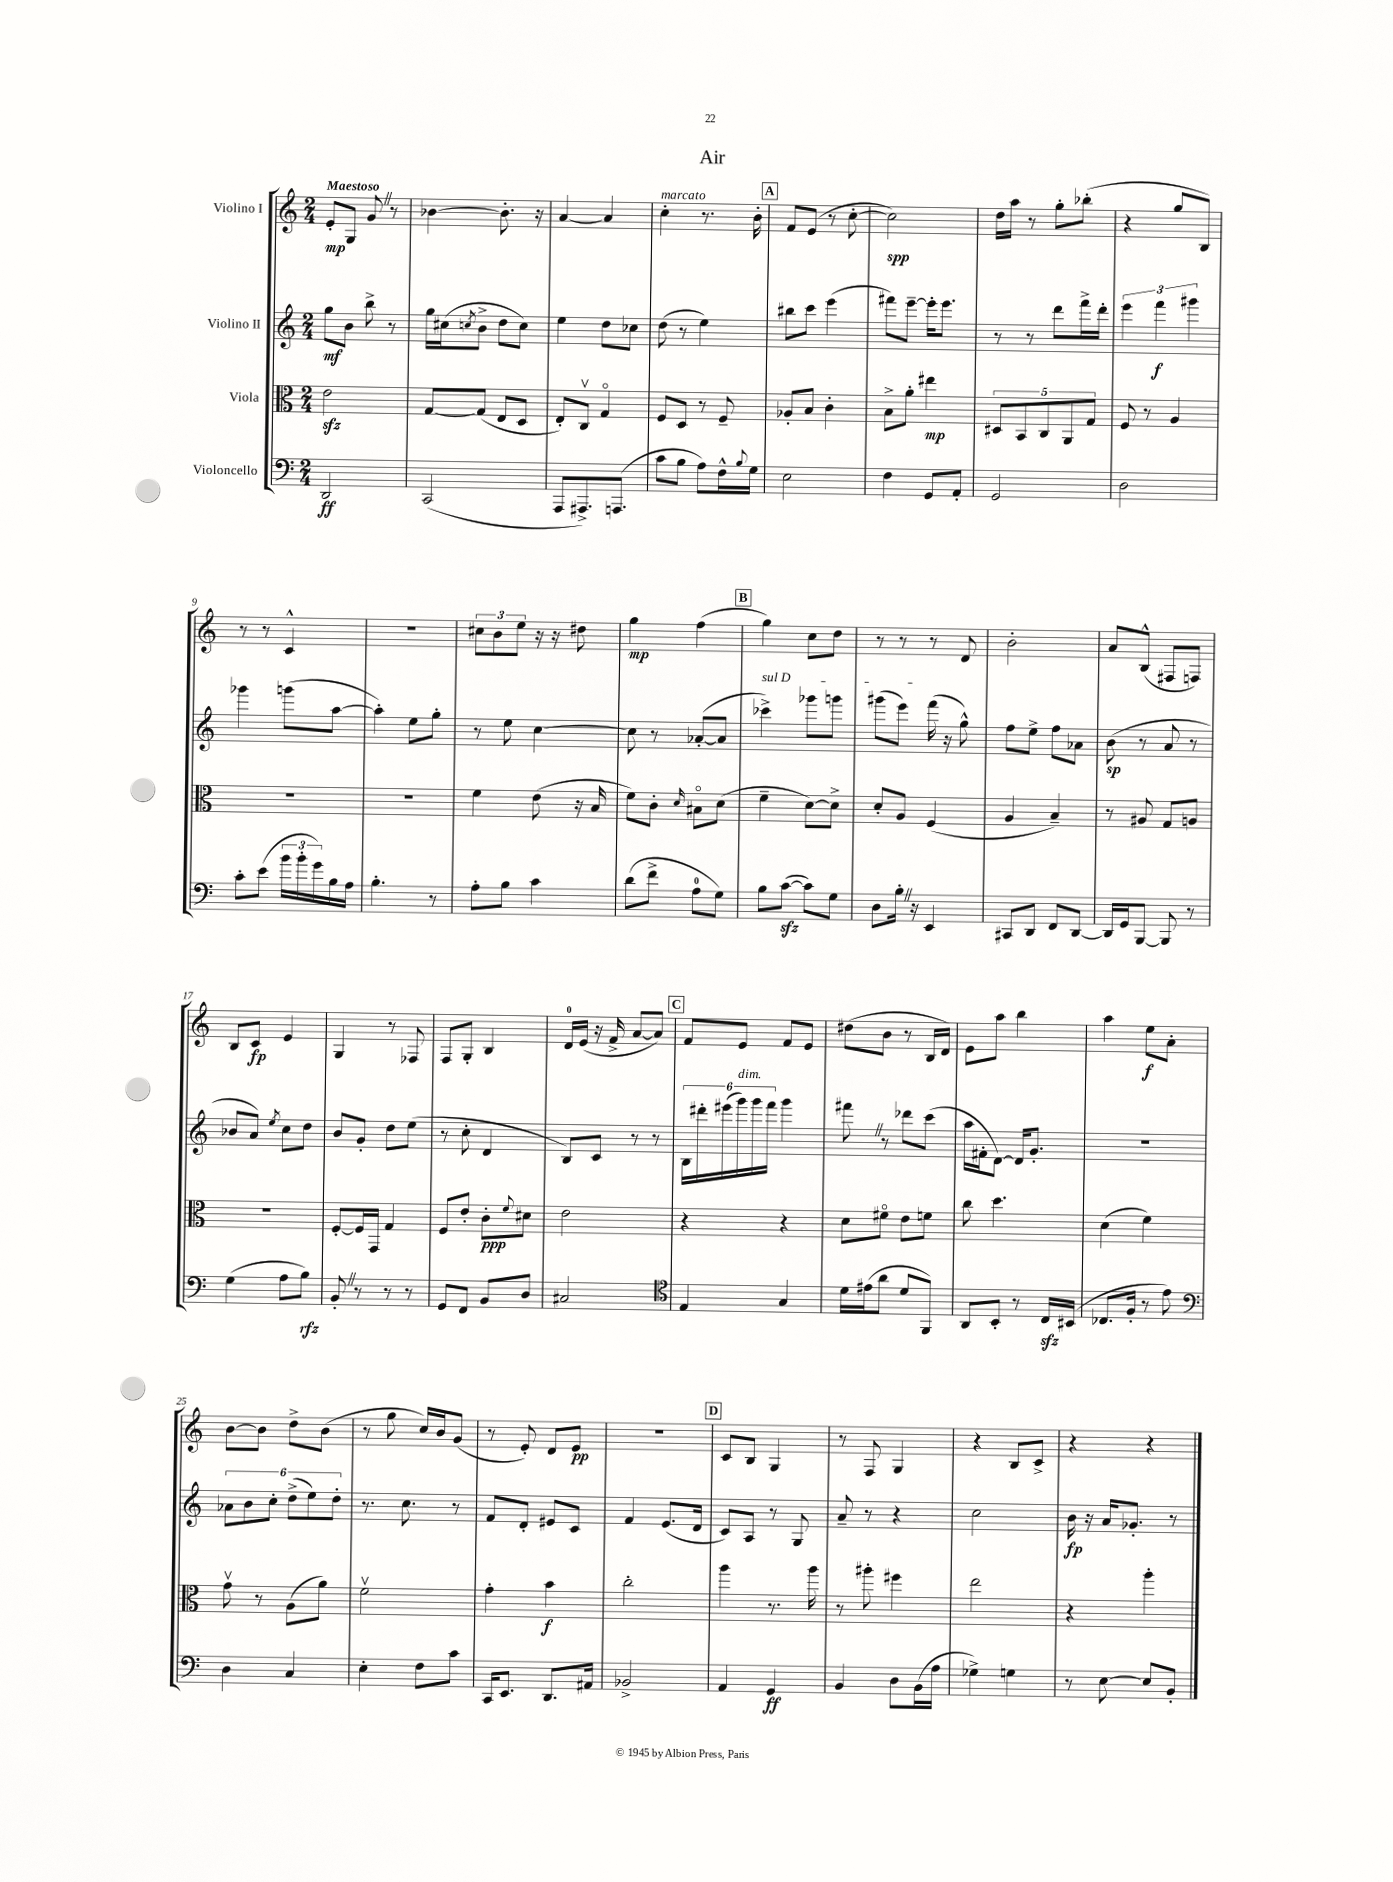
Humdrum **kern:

**kern	**dynam	**kern	**dynam	**kern	**dynam	**kern	**dynam
*part4	*part4	*part3	*part3	*part2	*part2	*part1	*part1
*staff4	*staff4	*staff3	*staff3	*staff2	*staff2	*staff1	*staff1
*I"Violoncello	*	*I"Viola	*	*I"Violino II	*	*I"Violino I	*
*clefF4	*	*clefC3	*	*clefG2	*	*clefG2	*
*k[]	*	*k[]	*	*k[]	*	*k[]	*
*M2/4	*	*M2/4	*	*M2/4	*	*M2/4	*
=1	=1	=1	=1	=1	=1	=1	=1
!	!	!	!	!	!	!LO:TX:a:B:t=Maestoso	!
2DD/	ff	2ezz\	.	8gg\L	mf	8e'/L	mp
.	.	.	.	8b\J	.	8G/J	.
.	.	.	.	8bb^\	.	8gZ/	.
.	.	.	.	8r	.	8r	.
=2	=2	=2	=2	=2	=2	=2	=2
(2CC/	.	[8G/L	.	16gg\LL	.	[4b-X\	.
.	.	.	.	(16cc#X\J	.	.	.
.	.	.	.	8qccn/	.	.	.
.	.	(8G/J]	.	8b^\J	.	.	.
.	.	8E/L	.	8dd\L	.	8.b-'\]	.
.	.	8D/J	.	8cc\J)	.	.	.
.	.	.	.	.	.	16r	.
=3	=3	=3	=3	=3	=3	=3	=3
8AAA/L	.	8E'/L)	.	4ee\	.	[4a/	.
8.AAA#X^/)	.	8Cv/J	.	.	.	.	.
.	.	4G/	.	8dd\L	.	4a/]	.
(8.AAAn/J	.	.	.	.	.	.	.
.	.	.	.	8cc-X\J	.	.	.
=4	=4	=4	=4	=4	=4	=4	=4
!	!	!	!	!	!	!LO:TX:a:i:t=marcato	!
8c\L	.	8F/L	.	(8dd\	.	4cc'\	.
8B\J	.	8D/J	.	8r	.	.	.
8A\L)	.	8r	.	4ee\)	.	8.r	.
16F^^\L	.	8F~/	.	.	.	.	.
8qqB/	.	.	.	.	.	.	.
16G\JJ	.	.	.	.	.	16b'\	.
!!LO:REH:place=s1:t=A
=5	=5	=5	=5	=5	=5	=5	=5
2E\	.	8A-X'/L	.	8bb#X\L	.	8f/L	.
.	.	8B/J	.	8ccc\J	.	(8e/J	.
.	.	4c'\	.	(4eee\	.	8r	.
.	.	.	.	.	.	[8cc'\	.
=6	=6	=6	=6	=6	=6	=6	=6
4F\	.	8B^\L	.	8fff#X\L)	.	2cc\])	spp
.	.	8a'\J	.	[8eee~\J	.	.	.
8GG/L	.	4ee#X\	mp	16eee'\KL]	.	.	.
.	.	.	.	8.eee\J	.	.	.
8AA'/J	.	.	.	.	.	.	.
=7	=7	=7	=7	=7	=7	=7	=7
2GG/	.	10D#X/L	.	8r	.	16dd\LL	.
.	.	.	.	.	.	16aa\JJ	.
.	.	10BB/	.	.	.	.	.
.	.	.	.	8r	.	8r	.
.	.	10C/	.	.	.	.	.
.	.	.	.	8ddd\L	.	8gg'\L	.
.	.	10AA/	.	.	.	.	.
.	.	.	.	16fff^\L	.	(8bb-X'\J	.
.	.	10G/J	.	.	.	.	.
.	.	.	.	16ddd'\JJ	.	.	.
=8	=8	=8	=8	=8	=8	=8	=8
2D\	.	8F/	.	6eee\	.	4r	.
.	.	8r	.	.	.	.	.
.	.	.	.	6fff\	f	.	.
.	.	4A/	.	.	.	8gg/L	.
.	.	.	.	6ggg#X\	.	.	.
.	.	.	.	.	.	8B/J)	.
!!LO:LB:g=z
=9	=9	=9	=9	=9	=9	=9	=9
8c'\L	.	2r	.	4ggg-X\	.	8r	.
(8e\J	.	.	.	.	.	8r	.
24b\LL	.	.	.	(8gggn\L	.	4c^^/	.
24b'\	.	.	.	.	.	.	.
24g\)	.	.	.	.	.	.	.
16B\	.	.	.	[8aa\J	.	.	.
16A\JJ	.	.	.	.	.	.	.
=10	=10	=10	=10	=10	=10	=10	=10
4.B'\	.	2r	.	4aa'\])	.	2r	.
.	.	.	.	8ee\L	.	.	.
8r	.	.	.	8gg'\J	.	.	.
=11	=11	=11	=11	=11	=11	=11	=11
8A'\L	.	4f\	.	8r	.	12cc#X\L	.
.	.	.	.	.	.	12b\	.
8B\J	.	.	.	8ee\	.	.	.
.	.	.	.	.	.	12ee\J	.
4c\	.	(8e\	.	[4cc\	.	16r	.
.	.	.	.	.	.	16r	.
.	.	16r	.	.	.	8dd#X\	.
.	.	16B/	.	.	.	.	.
=12	=12	=12	=12	=12	=12	=12	=12
(8d\L	.	8f\L)	.	8cc\]	.	4gg\	mp
8f^\J	.	8c'\J	.	8r	.	.	.
.	.	16qqd/	.	.	.	.	.
8A\L	.	8B#X\L	.	([8a-X'/L	.	(4ff\	.
8G\J)	.	(8d\J	.	8a-/J]	.	.	.
!!LO:REH:place=s1:t=B
=13	=13	=13	=13	=13	=13	=13	=13
!	!	!	!	!LO:TX:a:i:t=sul D	!	!	!
8B\L	.	4f~\	.	4ccc-X^\)	.	4gg\)	.
([8czz\J	.	.	.	.	.	.	.
8c\L])	.	[8d\L)	.	8ggg-X\L	.	8cc\L	.
8G\J	.	8d^\J]	.	8gggn\J	.	8dd\J	.
=14	=14	=14	=14	=14	=14	=14	=14
8D\L	.	8d'/L	.	(8ggg#X\L	.	8r	.
16B'Z\Jk	.	8A/J	.	8eee\J)	.	8r	.
16r	.	.	.	.	.	.	.
4EE/	.	(4F/	.	(16fff\	.	8r	.
.	.	.	.	16r	.	.	.
.	.	.	.	8gg^^\)	.	8d/	.
=15	=15	=15	=15	=15	=15	=15	=15
8CC#X/L	.	4A/	.	8ff\L	.	2b'\	.
8DD/J	.	.	.	8ee^\J	.	.	.
8FF/L	.	4B~/)	.	8ff\L	.	.	.
[8DD/J	.	.	.	8a-X\J	.	.	.
=16	=16	=16	=16	=16	=16	=16	=16
16DD/LL]	.	8r	.	(8b\	sp	8a/L	.
16GG/J	.	.	.	.	.	.	.
[8BBB/J	.	8A#X/	.	8r	.	(8B^^/J	.
8BBB/]	.	8G/L	.	8a/	.	8F#X/L	.
8r	.	8An/J	.	8r	.	8Fn/J)	.
!!LO:LB:g=z
=17	=17	=17	=17	=17	=17	=17	=17
(4G\	.	2r	.	8b-X/L	.	8B/L	.
.	.	.	.	8a/J)	.	8c/J	fp
.	.	.	.	8qee/	.	.	.
8A\L	.	.	.	8cc\L	.	4e/	.
8B\J)	rfz	.	.	8dd\J	.	.	.
=18	=18	=18	=18	=18	=18	=18	=18
8BB'Z/	.	[8F'/L	.	8b/L	.	4G/	.
8r	.	16F/L]	.	8g'/J	.	.	.
.	.	16GG/JJ	.	.	.	.	.
8r	.	4G/	.	8dd\L	.	8r	.
8r	.	.	.	(8ee\J	.	8F-X/	.
=19	=19	=19	=19	=19	=19	=19	=19
8GG/L	.	8F/L	.	8r	.	8F/L	.
8FF/J	.	8e'/J	.	8cc'\	.	8G'/J	.
8BB/L	.	8c'\L	ppp	4d/	.	4B/	.
.	.	8qqf/	.	.	.	.	.
8D/J	.	8d#X\J	.	.	.	.	.
=20	=20	=20	=20	=20	=20	=20	=20
2C#X/	.	2e\	.	8B/L)	.	16d/LL	.
.	.	.	.	.	.	(16e/JJ	.
.	.	.	.	8c/J	.	16r	.
.	.	.	.	.	.	16f^/	.
.	.	.	.	8r	.	[8a/L	.
.	.	.	.	8r	.	8a/J])	.
!!LO:REH:place=s1:t=C
=21	=21	=21	=21	=21	=21	=21	=21
*clefC4	*	*	*	*	*	*	*
4E/	.	4r	.	24B\LL	.	8f/L	.
.	.	.	.	24ddd#X'\	.	.	.
.	.	.	.	(24eee#X\	.	.	.
!	!	!	!	!LO:TX:a:i:t=dim.	!	!	!
.	.	.	.	24ggg\)	.	8e/J	.
.	.	.	.	24ggg\	.	.	.
.	.	.	.	24fff\JJ	.	.	.
4G/	.	4r	.	4ggg\	.	8f/L	.
.	.	.	.	.	.	8e/J	.
=22	=22	=22	=22	=22	=22	=22	=22
16d\LL	.	8d\L	.	8fff#XZ\	.	(8dd#X\L	.
(16e#X\J	.	.	.	.	.	.	.
8a\J	.	8f#X\J	.	8r	.	8b\J	.
8d/L	.	8e\L	.	8ddd-X\L	.	8r	.
8FF/J)	.	8fn\J	.	(8ccc\J	.	16B/LL	.
.	.	.	.	.	.	16d/JJ)	.
=23	=23	=23	=23	=23	=23	=23	=23
8AA/L	.	8cc\	.	16aa\LL	.	8e\L	.
.	.	.	.	16f#X'\J	.	.	.
8BB'/J	.	4.dd\	.	[8d\J)	.	8aa\J	.
8r	.	.	.	16d/KL]	.	4bb\	.
.	.	.	.	8.g'/J	.	.	.
16Czz/LL	.	.	.	.	.	.	.
(16BB#X/JJ	.	.	.	.	.	.	.
=24	=24	=24	=24	=24	=24	=24	=24
8.C-X/L	.	(4d\	.	2r	.	4aa\	.
16F'/Jk	.	.	.	.	.	.	.
8r	.	4f\)	.	.	.	8ee\L	f
8e\)	.	.	.	.	.	8a'\J	.
!!LO:LB:g=z
=25	=25	=25	=25	=25	=25	=25	=25
*clefF4	*	*	*	*	*	*	*
4D\	.	8gv\	.	12a-X\L	.	[8b\L	.
.	.	.	.	12b\	.	.	.
.	.	8r	.	.	.	8b\J]	.
.	.	.	.	12cc'\J	.	.	.
4C/	.	(8A\L	.	(12dd^\L	.	8dd^\L	.
.	.	.	.	12ee\)	.	.	.
.	.	8a\J)	.	.	.	(8b\J	.
.	.	.	.	12dd'\J	.	.	.
=26	=26	=26	=26	=26	=26	=26	=26
4E'\	.	2fv\	.	8.r	.	8r	.
.	.	.	.	.	.	8gg\	.
.	.	.	.	8.cc\	.	.	.
8F\L	.	.	.	.	.	16cc/LL)	.
.	.	.	.	.	.	16b/J	.
8c\J	.	.	.	8r	.	(8g/J	.
=27	=27	=27	=27	=27	=27	=27	=27
16CC/KL	.	4g'\	.	8f/L	.	8r	.
8.EE/J	.	.	.	.	.	.	.
.	.	.	.	8d'/J	.	8e'/)	.
8.DD/L	.	4b\	f	8e#X/L	.	8d/L	.
.	.	.	.	8c/J	.	8e/J	pp
16AA#X/Jk	.	.	.	.	.	.	.
=28	=28	=28	=28	=28	=28	=28	=28
2BB-X^/	.	2cc'\	.	4f/	.	2r	.
.	.	.	.	(8.e/L	.	.	.
.	.	.	.	16d/Jk	.	.	.
!!LO:REH:place=s1:t=D
=29	=29	=29	=29	=29	=29	=29	=29
4AA/	.	4aa\	.	8c/L)	.	8c/L	.
.	.	.	.	8A/J	.	8B/J	.
4GG/	ff	8.r	.	8r	.	4G/	.
.	.	.	.	8G/	.	.	.
.	.	16aa\	.	.	.	.	.
=30	=30	=30	=30	=30	=30	=30	=30
4BB/	.	8r	.	8a~/	.	8r	.
.	.	8aa#X'\	.	8r	.	8F/	.
8D\L	.	4ff#X\	.	4r	.	4G/	.
(16BB\L	.	.	.	.	.	.	.
16A\JJ	.	.	.	.	.	.	.
=31	=31	=31	=31	=31	=31	=31	=31
4G-X^\)	.	2ee\	.	2cc\	.	4r	.
4Gn\	.	.	.	.	.	8B/L	.
.	.	.	.	.	.	8c^/J	.
=32	=32	=32	=32	=32	=32	=32	=32
8r	.	4r	.	16b\	fp	4r	.
.	.	.	.	16r	.	.	.
[8E\	.	.	.	16a/KL	.	.	.
.	.	.	.	8.g-X'/J	.	.	.
8E/L]	.	4aa'\	.	.	.	4r	.
8BB'/J	.	.	.	8r	.	.	.
==	==	==	==	==	==	==	==
*-	*-	*-	*-	*-	*-	*-	*-
